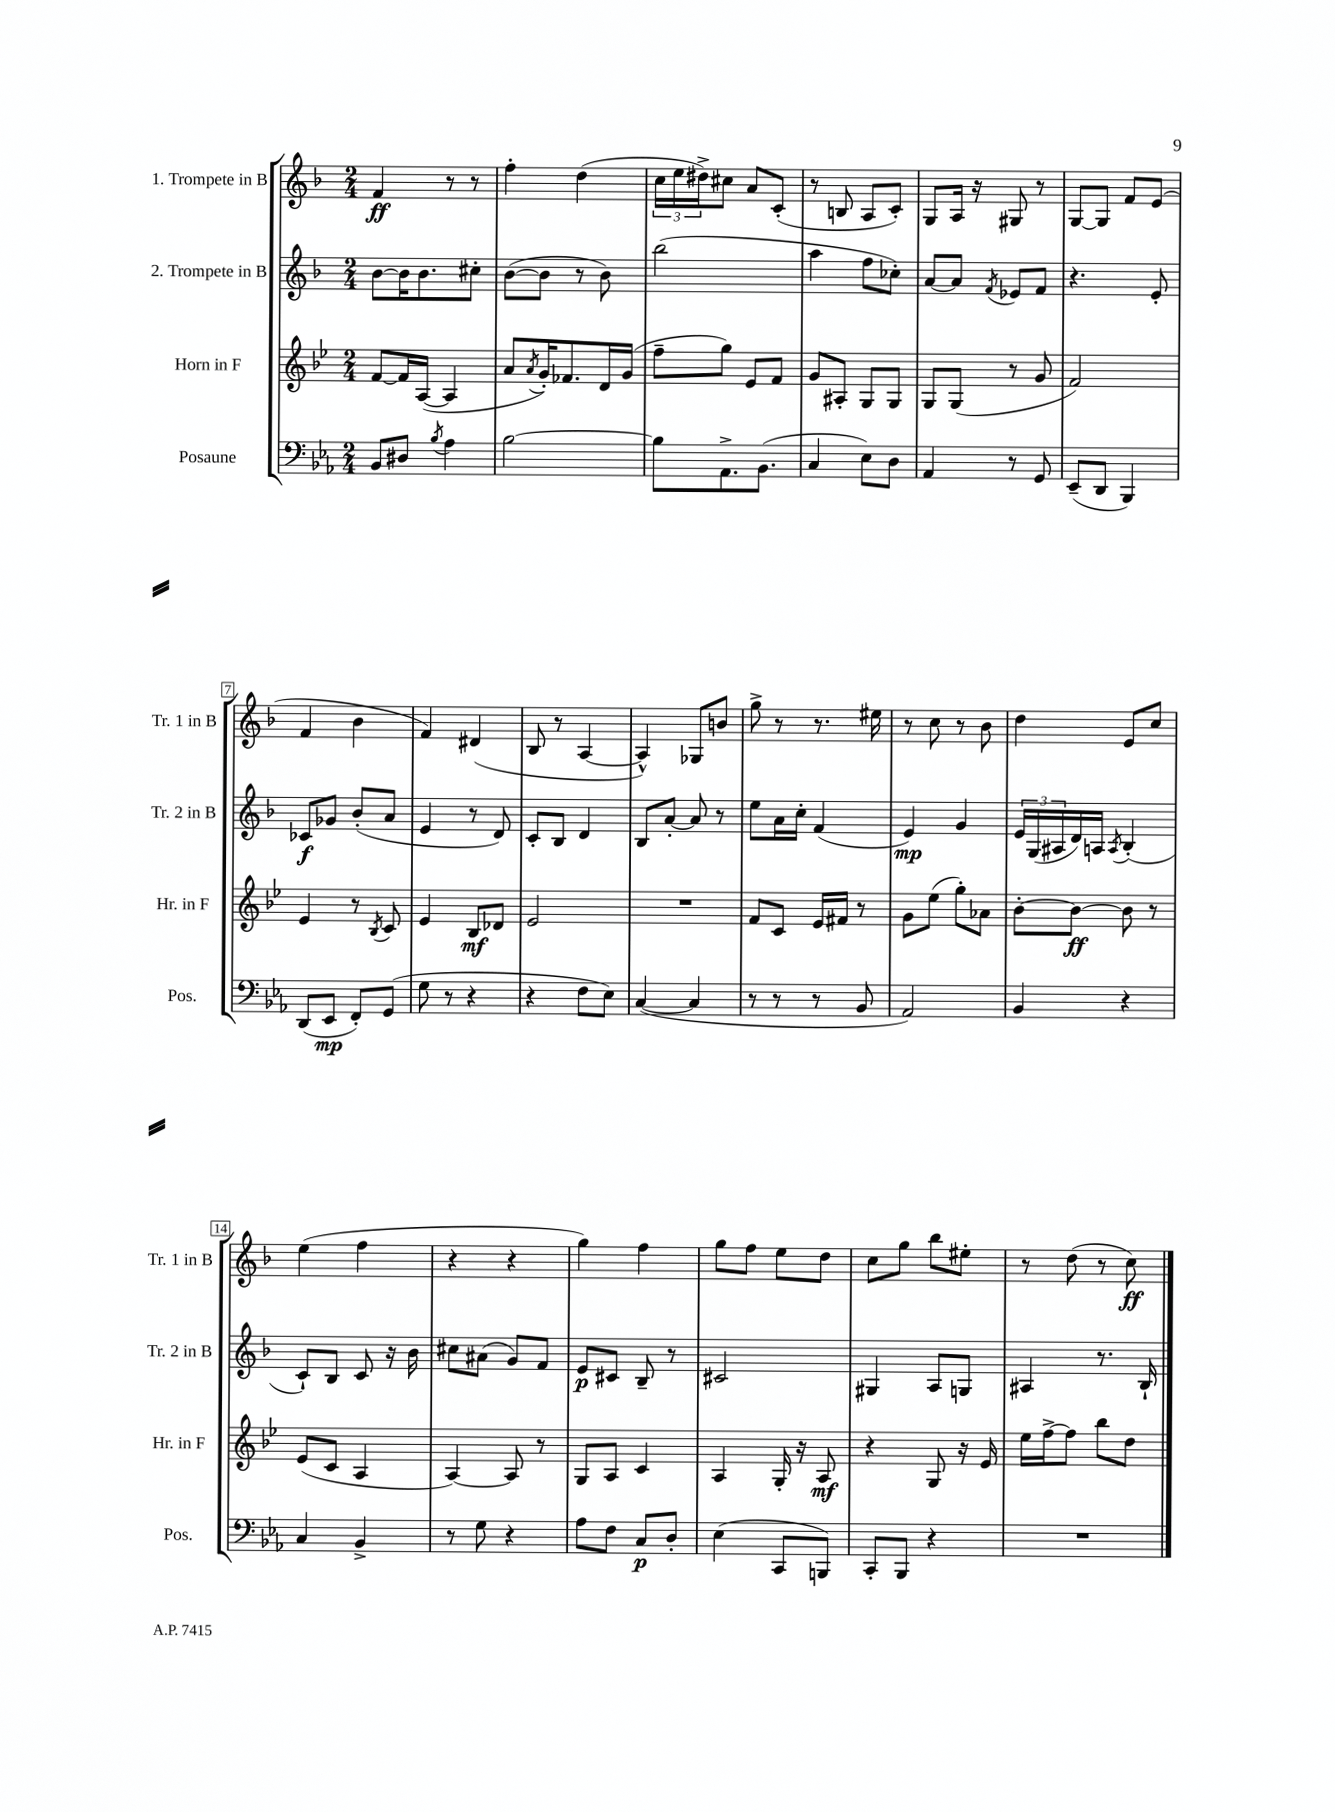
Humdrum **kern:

**kern	**kern	**kern	**kern
*staff4	*staff3	*staff2	*staff1
*clefF4	*clefG2	*clefG2	*clefG2
*k[b-e-a-]	*k[b-e-]	*k[b-]	*k[b-]
*M2/4	*M2/4	*M2/4	*M2/4
8BB-	[8f	[8b-	4f
8D#	16f]	16b-]	.
.	([16A	8.b-	.
8qB-	.	.	.
4A-	4A]	.	8r
.	.	8cc#'	8r
=	=	=	=
[2B-	8a	([8b-	4ff'
.	8qa	.	.
.	16g')	8b-]	.
.	8.f-	.	.
.	.	8r	(4dd
.	16d	8b-)	.
.	(16g	.	.
=	=	=	=
8B-]	8ff~	(2bb-	24cc
.	.	.	24ee
.	.	.	24dd#^)
8.AA-^	8gg)	.	8cc#
.	8e-	.	8a
(8.BB-	.	.	.
.	8f	.	(8c'
=	=	=	=
4C	8g	4aa	8r
.	8A#'	.	8B
8E-)	8G	8ff	8A
8D	8G	8cc-')	8c')
=	=	=	=
4AA-	8G	[8a	8G
.	(8G	8a]	16A
.	.	.	16r
.	.	8qf	.
8r	8r	8e-	8G#
8GG	8g	8f	8r
=	=	=	=
(8EE-~	2f)	4.r	[8G
8DD	.	.	8G]
4BBB-)	.	.	8f
.	.	8e'	(8e
=	=	=	=
(8DD	4e-	8c-	4f
8EE-	.	8g-	.
8FF')	8r	(8b-'	4b-
.	8qB-	.	.
(8GG	8c	8a	.
=	=	=	=
8G	4e-	4e	4f)
8r	.	.	.
4r	8B-	8r	(4d#
.	8d-	8d)	.
=	=	=	=
4r	2e-	8c'	8B-
.	.	8B-	8r
8F	.	4d	[4A
8E-)	.	.	.
=	=	=	=
([4C	2r	8B-	4A^^])
.	.	[8a'	.
4C]	.	8a]	8G-
.	.	8r	8b
=	=	=	=
8r	8f	8ee	8gg^
8r	8c	16a	8r
.	.	16cc'	.
8r	16e-	(4f	8.r
.	16f#	.	.
8BB-	8r	.	.
.	.	.	16ee#
=	=	=	=
2AA-)	8g	4e)	8r
.	(8ee-	.	8cc
.	8gg')	4g	8r
.	8a-	.	8b-
=	=	=	=
4BB-	[8b-'	24e	4dd
.	.	(24G	.
.	.	24A#	.
.	8b-_	16d)	.
.	.	16A	.
.	.	8qA	.
4r	8b-]	(4B-'	8e
.	8r	.	8cc
=	=	=	=
4C	(8e-	8c`)	(4ee
.	8c	8B-	.
4BB-^	4A	8c	4ff
.	.	16r	.
.	.	16b-	.
=	=	=	=
8r	[4A)	8cc#	4r
8G	.	(8a#	.
4r	8A]	8g)	4r
.	8r	8f	.
=	=	=	=
8A-	8G	8e	4gg)
8F	8A	8c#	.
8C	4c	8B-~	4ff
8D'	.	8r	.
=	=	=	=
(4E-	4A	2c#	8gg
.	.	.	8ff
8CC	16G'	.	8ee
.	16r	.	.
8BBB)	8A	.	8dd
=	=	=	=
8CC'	4r	4G#	8cc
8BBB-	.	.	8gg
4r	8G	8A	8bb-
.	16r	8G	8ee#'
.	16e-	.	.
=	=	=	=
2r	16ee-	4A#	8r
.	[16ff^	.	.
.	8ff]	.	(8dd
.	8bb-	8.r	8r
.	8dd	.	8cc)
.	.	16B-`	.
==	==	==	==
*-	*-	*-	*-
